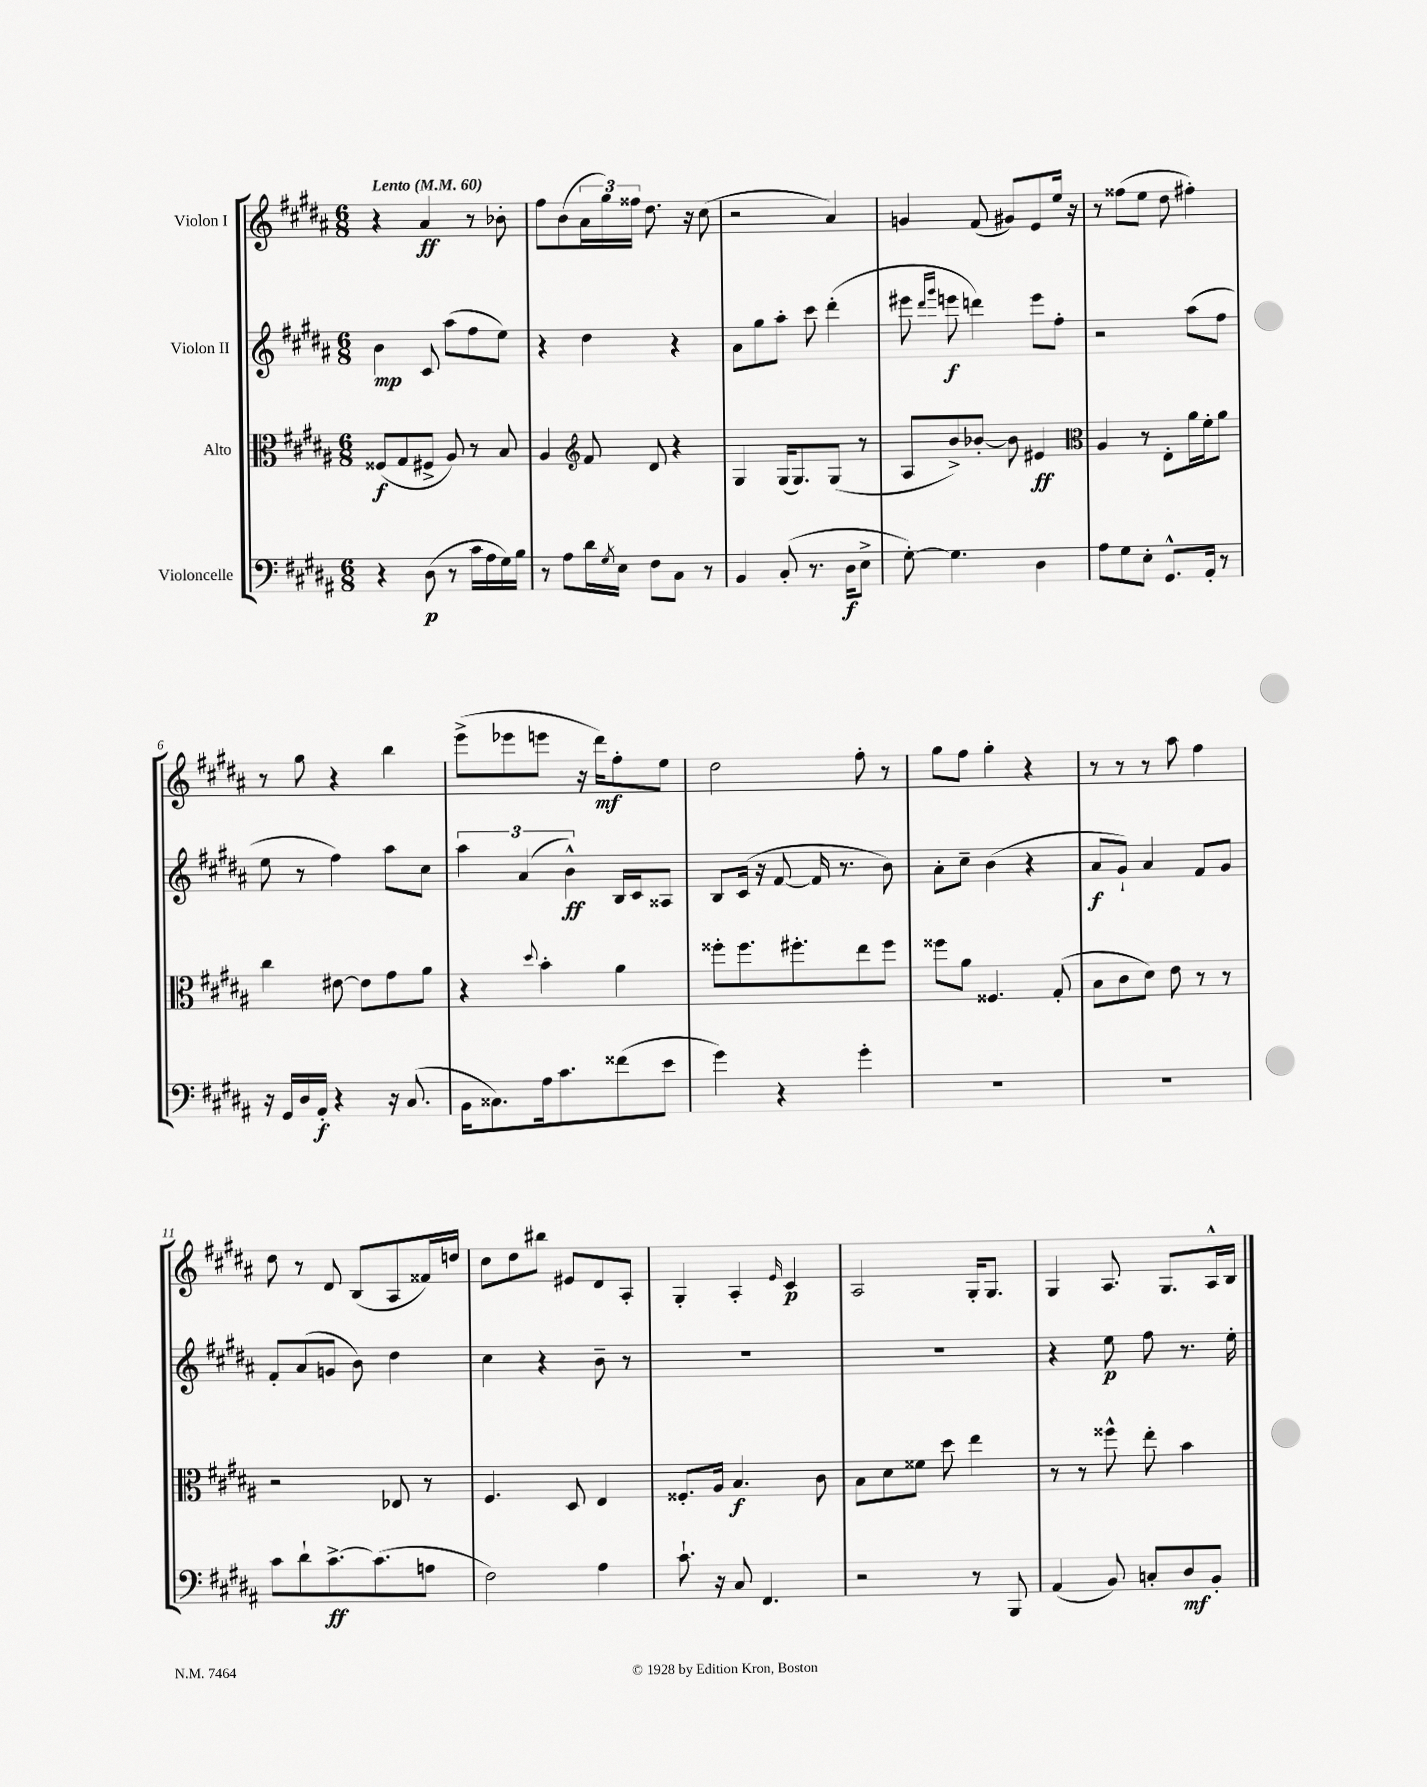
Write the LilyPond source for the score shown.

<<
\new StaffGroup <<
\new Staff = "s0" \with { instrumentName = "Violon I" } {
    \clef treble \key b \major \numericTimeSignature \time 6/8 \tempo "Lento" 4 = 60
    r4 ais'4\ff r8 bes'8-. |
    fis''8 b'8( \tuplet 3/2 { ais'16 gis''16) fisis''16 } dis''8. r16 cis''8( |
    r2 ais'4) |
    g'4 fis'8( gis'8) e'8 e''16 r16 |
    r8 fisis''8( e''8 dis''8 fis''4-.) |
    r8 gis''8 r4 b''4 |
    e'''8->( ees'''8 e'''8 r16 dis'''16\mf) fis''8-. e''8 |
    dis''2 fis''8-. r8 |
    gis''8 fis''8 gis''4-. r4 |
    r8 r8 r8 ais''8 fis''4 |
    dis''8 r8 dis'8 b8( ais8 fisis'16) d''16 |
    cis''8 dis''8 bis''8 eis'8 dis'8 ais8-. |
    gis4-. ais4-. \grace { e'16 } cis'4\p |
    ais2 gis16-. gis8. |
    gis4 ais8. gis8. ais16-^ b16 \bar "|." |
}
\new Staff = "s1" \with { instrumentName = "Violon II" } {
    \clef treble \key b \major \numericTimeSignature \time 6/8
    b'4\mp cis'8 ais''8( fis''8 e''8) |
    r4 dis''4 r4 |
    ais'8 gis''8 ais''8-. cis'''8 dis'''4-.( |
    eis'''8 \grace { dis'''16 gis'''16 } e'''8\f d'''4) e'''8 fis''8-. |
    r2 ais''8( fis''8 |
    e''8 r8 fis''4) ais''8 cis''8 |
    \tuplet 3/2 { ais''4 ais'4( b'4-^\ff) } b16 cis'16 aisis8 |
    b8 cis'16( r16 fis'8~ fis'16 r8. b'8) |
    ais'8-. cis''8-- b'4( r4 |
    ais'8\f gis'8-!) ais'4 fis'8 gis'8 |
    fis'8-. ais'8( g'8 b'8) dis''4 |
    cis''4 r4 b'8-- r8 |
    R2. |
    R2. |
    r4 e''8\p fis''8 r8. e''16-. \bar "|." |
}
\new Staff = "s2" \with { instrumentName = "Alto" } {
    \clef alto \key b \major \numericTimeSignature \time 6/8
    fisis8\f( gis8 fis8-> ais8) r8 b8 |
    ais4 \clef treble fis'8 dis'8 r4 |
    gis4 gis16( gis8.) gis8( r8 |
    ais8 b'8->) bes'8~-. bes'8 eis'4\ff |
    \clef alto ais4 r8 e8-. ais'16 fis'16-. ais'8 |
    cis''4 eis'8~ eis'8 gis'8 ais'8 |
    r4 \appoggiatura { dis''8 } b'4-. ais'4 |
    fisis''8-. fisis''8. fis''8.-. e''8 fis''8 |
    fisis''8 ais'8 fisis4. gis8-.( |
    b8 cis'8 dis'8) e'8 r8 r8 |
    r2 ees8 r8 |
    fis4. dis8 e4 |
    fisis8.-. ais16 b4.\f cis'8 |
    b8 dis'8 fisis'8 dis''8 e''4 |
    r8 r8 fisis''8-^ e''8-. b'4 \bar "|." |
}
\new Staff = "s3" \with { instrumentName = "Violoncelle" } {
    \clef bass \key b \major \numericTimeSignature \time 6/8
    r4 dis8\p( r8 cis'16 ais16 gis16) b16 |
    r8 ais8 dis'16 \acciaccatura { gis8 } e16 fis8 cis8 r8 |
    b,4 cis8-.( r8. dis16\f e8-> |
    gis8~-.) gis4. dis4 |
    ais8 gis8 e8-. gis,8.-^ ais,16-. r8 |
    r16 gis,16 dis16 ais,16-.\f r4 r16 cis8.( |
    b,16 cisis8.) ais16 cis'8. fisis'8( e'8 |
    gis'4) r4 gis'4-. |
    R2. |
    R2. |
    cis'8 dis'8-! cis'8.~->\ff cis'8.( a8 |
    fis2) ais4 |
    cis'8.-! r16 cis8 fis,4. |
    r2 r8 b,,8 |
    ais,4( b,8) c8-. dis8\mf b,8-. \bar "|." |
}
>>
>>
